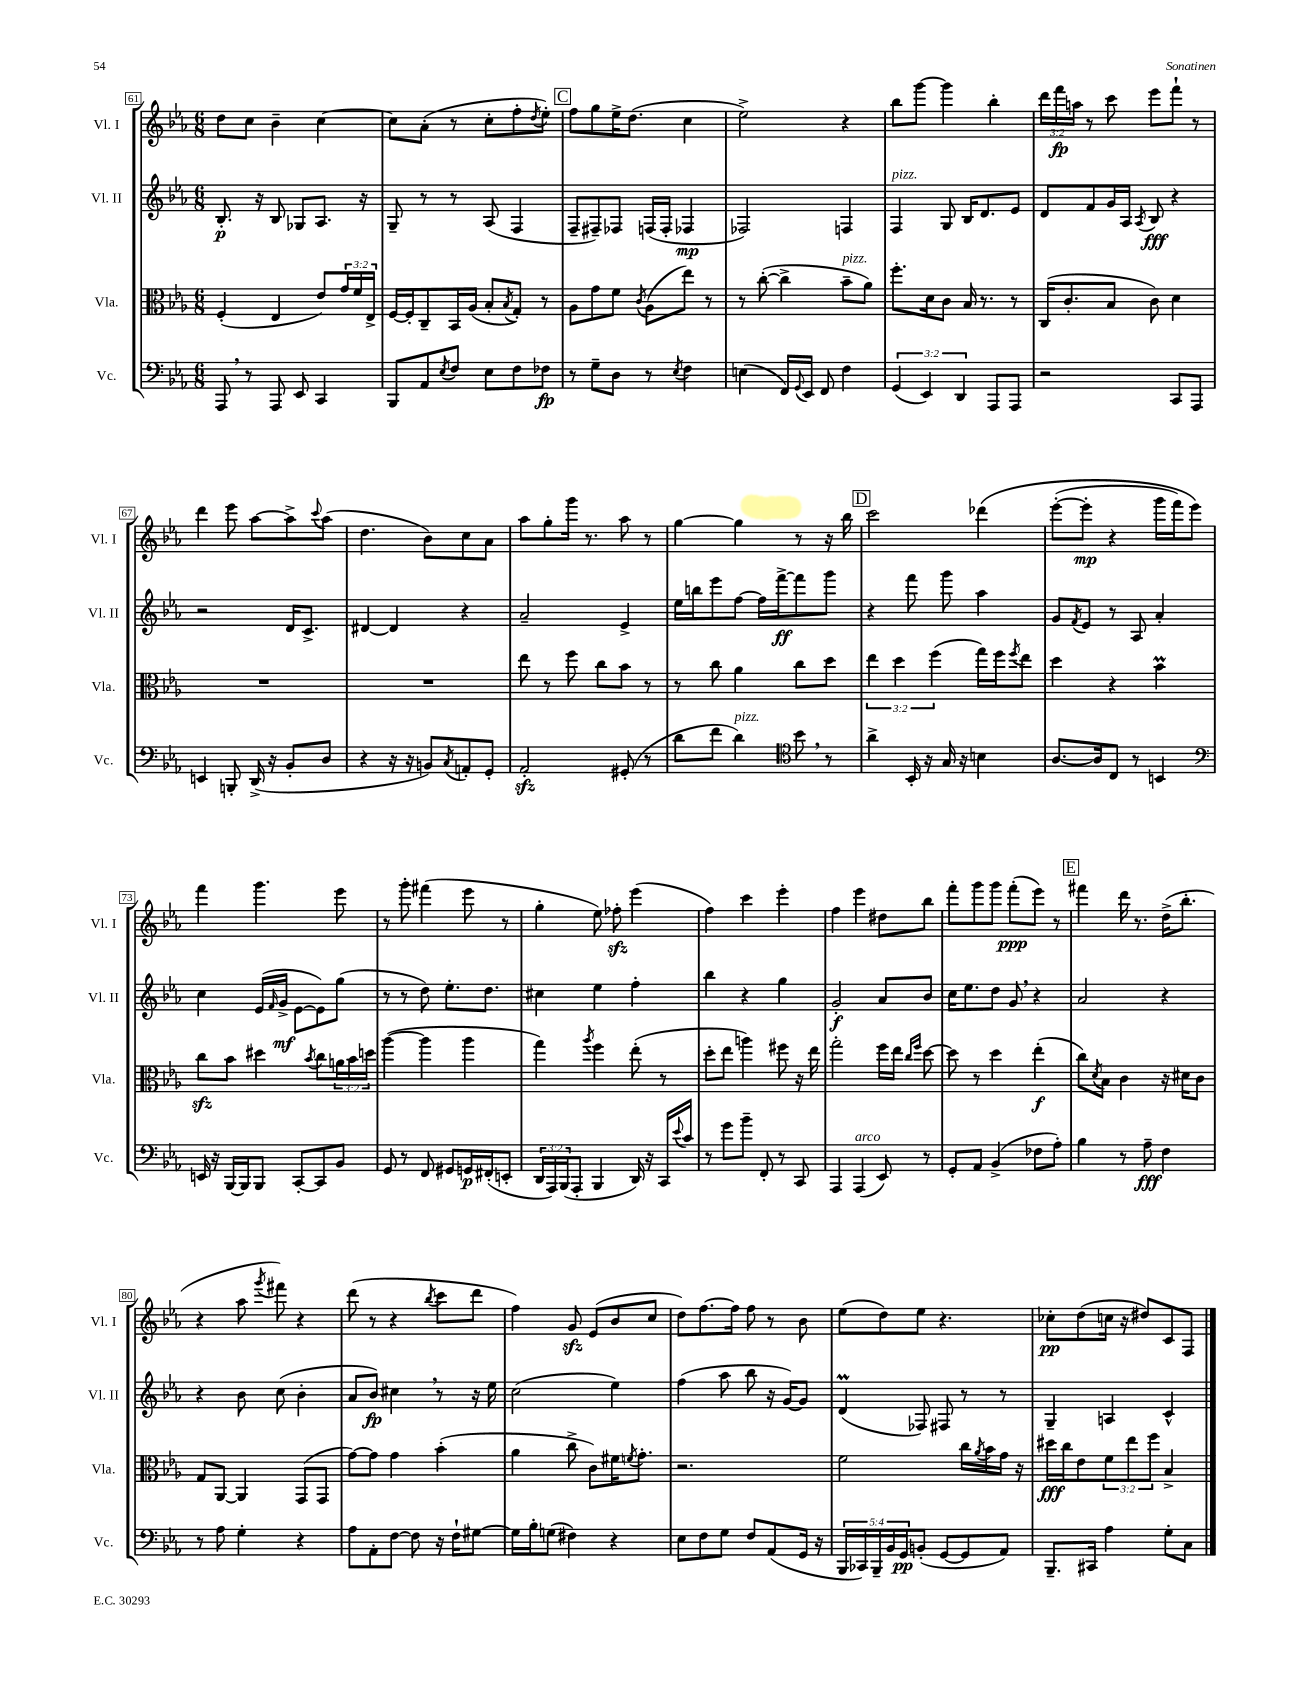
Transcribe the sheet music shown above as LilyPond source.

<<
\new StaffGroup <<
\new Staff = "s0" \with { instrumentName = "Vl. I" shortInstrumentName = "Vl. I" } {
    \clef treble \key ees \major \numericTimeSignature \time 6/8 \override Staff.TupletNumber.text = #tuplet-number::calc-fraction-text
    d''8 c''8 bes'4-- c''4~ |
    c''8 aes'8-.( r8 c''8-. f''8-. \acciaccatura { d''8 } ees''8-.) |
    \mark \markup { \box "C" } f''8 g''8 ees''16-> d''8.( c''4 |
    ees''2->) r4 |
    bes''8 g'''8~ g'''4 bes''4-. |
    \tuplet 3/2 { d'''16 f'''16\fp a''16 } r8 c'''8 ees'''8 f'''8-! r8 |
    d'''4 ees'''8 aes''8~ aes''8-> \appoggiatura { c'''8 } aes''8( |
    d''4. bes'8) c''8 aes'8 |
    aes''8 g''8-. g'''16 r8. aes''8 r8 |
    g''4~ g''4 r8 r16 bes''16 |
    \mark \markup { \box "D" } c'''2 des'''4\( |
    ees'''8~-.( ees'''8-.\mp r4 g'''16 f'''16) ees'''8\) |
    f'''4 g'''4. ees'''8 |
    r8 g'''8-. fis'''4( ees'''8 r8 |
    g''4-. ees''8) fes''8-.\sfz ees'''4( |
    f''4) c'''4 ees'''4-. |
    f''4 ees'''4 dis''8 bes''8 |
    f'''8-. g'''8 g'''8 f'''8-.\ppp( ees'''8) r8 |
    \mark \markup { \box "E" } fis'''4 d'''16 r8. d''16->( bes''8.-. |
    r4 aes''8 \acciaccatura { g'''8 } fis'''8) r4 |
    d'''8( r8 r4 \acciaccatura { bes''8 } c'''8 d'''8 |
    f''4) g'8\sfz ees'8( bes'8 c''8 |
    d''8) f''8.~ f''16 f''8 r8 bes'8 |
    ees''8( d''8) ees''8 r4. |
    ces''8-.\pp d''8( c''16 r16 dis''8) c'8 f8 \bar "|." |
}
\new Staff = "s1" \with { instrumentName = "Vl. II" shortInstrumentName = "Vl. II" } {
    \clef treble \key ees \major \numericTimeSignature \time 6/8
    bes8.-.\p r16 bes8 ges8 aes8. r16 |
    g8-- r8 r8 aes8( f4 |
    \mark \markup { \box "C" } f8-- fis8--) fes8 f16( f16-. fes4\mp |
    fes2) f4 |
    f4^\markup { \italic "pizz." } g8 bes16 d'8. ees'8 |
    d'8 f'8 g'16 aes16 \acciaccatura { aes8 } bes8\fff r4 |
    r2 d'16 c'8.-> |
    dis'4~ dis'4 r4 |
    aes'2-- ees'4-> |
    ees''16 b''16 ees'''8 f''8~ f''16 f'''16~->\ff f'''8 g'''8 |
    \mark \markup { \box "D" } r4 f'''8 g'''8 aes''4 |
    g'8 \acciaccatura { f'8 } ees'8 r8 aes8 aes'4-. |
    c''4 ees'16( \grace { f'16 } g'16->\mf ees'8~ ees'8) g''8( |
    r8 r8 d''8) ees''8.-. d''8. |
    cis''4 ees''4 f''4-. |
    bes''4 r4 g''4 |
    g'2-.\f aes'8 bes'8 |
    c''16 ees''8. d''8 g'8 \breathe r4 |
    \mark \markup { \box "E" } aes'2 r4 |
    r4 bes'8 c''8( bes'4-. |
    aes'8 bes'8\fp) cis''4 \breathe r8 r16 ees''16 |
    c''2( ees''4) |
    f''4( aes''8 bes''8 r16 g'16~) g'8 |
    d'4\prall( fes8) fis8 r8 r8 |
    g4-- a4 c'4-^ \bar "|." |
}
\new Staff = "s2" \with { instrumentName = "Vla." shortInstrumentName = "Vla." } {
    \clef alto \key ees \major \numericTimeSignature \time 6/8 \override Staff.TupletNumber.text = #tuplet-number::calc-fraction-text
    f4-.( ees4 ees'8) \tuplet 3/2 { g'16 f'16 ees16-> } |
    f16~ f16-. c8-- bes,16 aes16( bes8-. \acciaccatura { bes8 } g8-.) r8 |
    \mark \markup { \box "C" } aes8 g'8 f'8 \acciaccatura { c'8 } aes8( ees''8) r8 |
    r8 c''8~-.( c''4-> bes'8--^\markup { \italic "pizz." } aes'8) |
    f''8.-. d'16 c'8 bes16 r8. r8 |
    c16( c'8.-. bes8 c'8) d'4 |
    R2. |
    R2. |
    ees''8 r8 f''8 c''8 bes'8 r8 |
    r8 c''8 aes'4 c''8 d''8 |
    \mark \markup { \box "D" } \tuplet 3/2 { ees''4 d''4 f''4( } g''16) f''16 \acciaccatura { f''8 } ees''8 |
    d''4 r4 bes'4\prall |
    c''8\sfz bes'8 dis''4 \acciaccatura { bes'8 } c''8 \tuplet 3/2 { a'16 bes'16 d''16 } |
    aes''4~( aes''4 aes''4 |
    g''4) \acciaccatura { aes''8 } f''4 ees''8-.( r8 |
    d''8-. ees''8 a''4) fis''8 r16 ees''16 |
    g''2-. f''16 ees''16 \grace { c''16 f''16 } d''8~ |
    d''8 r8 d''4 ees''4-.\f( |
    \mark \markup { \box "E" } c''8) \acciaccatura { d'8 } bes8 c'4 r16 dis'16 c'8 |
    g8 aes,8~ aes,4 g,8( g,8 |
    g'8~) g'8 g'4 bes'4-.( |
    aes'4 c''8-> c'8) fis'16 \acciaccatura { f'8 } g'8.-. |
    r2. |
    f'2 c''16 \acciaccatura { aes'8 } bes'16 g'16 r16 |
    dis''16\fff c''16 ees'8 \tuplet 3/2 { f'8 ees''8 f''8 } bes4-> \bar "|." |
}
\new Staff = "s3" \with { instrumentName = "Vc." shortInstrumentName = "Vc." } {
    \clef bass \key ees \major \numericTimeSignature \time 6/8 \override Staff.TupletNumber.text = #tuplet-number::calc-fraction-text
    aes,,8 \breathe r8 aes,,8 ees,8 c,4 |
    bes,,8 aes,8 \acciaccatura { ees8 } f8 ees8 f8 fes8\fp |
    \mark \markup { \box "C" } r8 g8-- d8 r8 \acciaccatura { ees8 } f4 |
    e4( f,16) \appoggiatura { g,8 } ees,16 f,8 f4 |
    \tuplet 3/2 { g,4( ees,4) d,4 } aes,,8 aes,,8 |
    r2 c,8 aes,,8 |
    e,4 b,,8-. d,16->( r16 bes,8-. d8 |
    r4 r16 r16 b,8) \acciaccatura { c8 } a,8-. g,8-. |
    aes,2-.\sfz gis,8-.( r8 |
    d'8 f'8 d'4^\markup { \italic "pizz." }) \clef tenor bes'8 \breathe r8 |
    \mark \markup { \box "D" } aes'4-> bes,16-. r16 g16 r16 b4 |
    aes8.~ aes16 c8 r8 b,4 |
    \clef bass e,16 r16 bes,,16~ bes,,16 bes,,8 c,8~-. c,8 bes,8 |
    g,8 r8 f,8 gis,8 g,16\p fis,16-.( e,8-. |
    \tuplet 3/2 { d,16 aes,,16) bes,,16( } aes,,8-. bes,,4 d,16) r16 c,16 \appoggiatura { ees'8 } c'16 |
    r8 g'8 bes'8-- f,8-. r8 c,8 |
    aes,,4 aes,,4^\markup { \italic "arco" }( ees,8) r8 |
    g,8-. aes,8 bes,4->( fes8 aes8-.) |
    \mark \markup { \box "E" } bes4 r8 aes8--\fff f4 |
    r8 aes8 g4-. r4 |
    aes8 aes,8-. f8~ f8 r16 f16-! gis8~ |
    gis16 bes16-. g8( fis4) r4 |
    ees8 f8 g8 f8 aes,8( g,16 r16 |
    \tuplet 5/4 { bes,,16 ces,16) bes,,16-- bes,16 g,16\pp } b,8-.( g,8~ g,8 aes,8) |
    bes,,8.-- cis,16 aes4 g8-. c8 \bar "|." |
}
>>
>>
\layout { \context { \Score currentBarNumber = #61 \override BarNumber.stencil = #(make-stencil-boxer 0.1 0.3 ly:text-interface::print) } }
